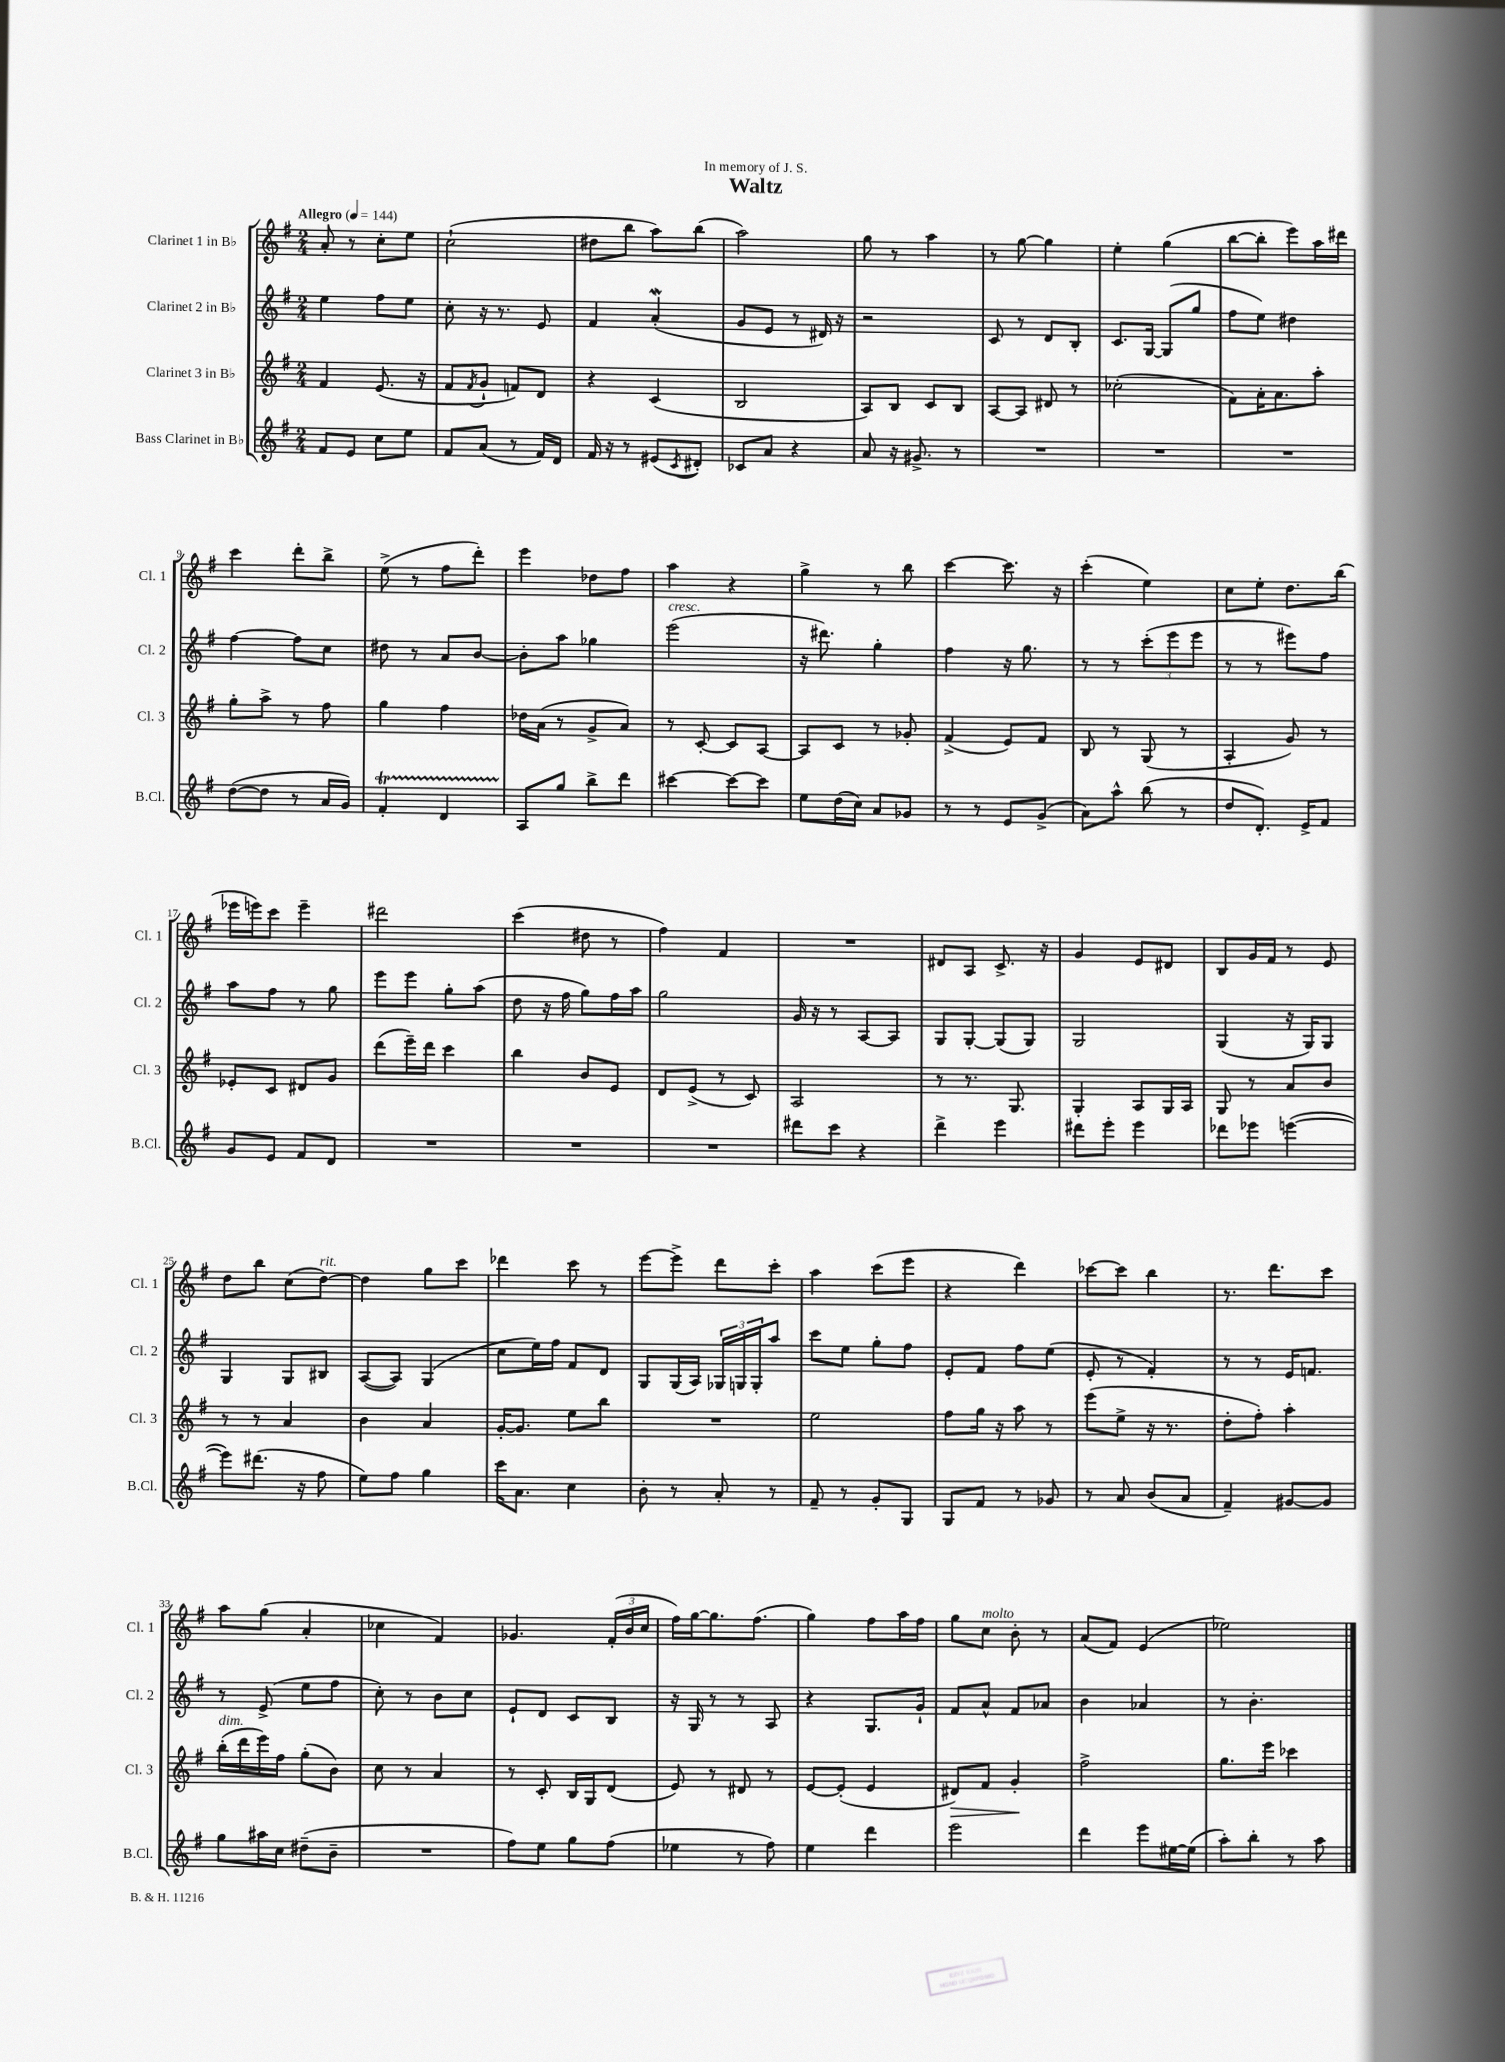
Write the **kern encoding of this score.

**kern	**kern	**kern	**kern
*staff4	*staff3	*staff2	*staff1
*clefG2	*clefG2	*clefG2	*clefG2
*k[f#]	*k[f#]	*k[f#]	*k[f#]
*M2/4	*M2/4	*M2/4	*M2/4
*MM144	*MM144	*MM144	*MM144
8f#	4f#	4ee	8a'
8e	.	.	8r
8cc	(8.e	8ff#	8cc'
8ee	.	8ee	8ee
.	16r	.	.
=	=	=	=
8f#	8f#	8cc'	(2cc`
.	8qf#	.	.
(8a	8g`	16r	.
.	.	8.r	.
8r	8f)	.	.
16f#)	8d	8e	.
16d	.	.	.
=	=	=	=
16f#	4r	4f#	8dd#
16r	.	.	.
8r	.	.	8bb
(8e#	(4c	(4a'	8aa)
8qc	.	.	.
8d#')	.	.	(8bb
=	=	=	=
8c-	2B	8g	2aa)
8a	.	8e	.
4r	.	8r	.
.	.	16d#)	.
.	.	16r	.
=	=	=	=
8a	8A)	2r	8gg
16r	8B	.	8r
8.g#^	.	.	.
.	8c	.	4aa
8r	8B	.	.
=	=	=	=
2r	[8A	8c	8r
.	8A]	8r	[8gg
.	8d#	8d	4gg]
.	8r	8B'	.
=	=	=	=
2r	(2cc-'	8.c	4ee'
.	.	[16G	.
.	.	(8G]	(4gg
.	.	8gg	.
=	=	=	=
2r	8f#)	8ff#	[8bb
.	16a'	8ee)	8bb']
.	8.a	.	.
.	.	4dd#	8eee)
.	8aa'	.	16aa
.	.	.	16ddd#
=	=	=	=
([8dd	8gg'	[4ff#	4ccc
8dd]	8aa^	.	.
8r	8r	8ff#]	8ddd'
16a	8ff#	8cc	8bb^
16g)	.	.	.
=	=	=	=
4f#'	4gg	8dd#	(8ee^
.	.	8r	8r
4d	4ff#	8a	8ff#
.	.	[8b	8ddd')
=	=	=	=
8A	16dd-	8b']	4eee
.	(16a	.	.
8gg	8r	8aa	.
8bb^	8g^	4gg-	8dd-
8ddd	8a)	.	8ff#
=	=	=	=
[4ccc#	8r	(2eee	4aa
.	[8c'	.	.
8ccc#_	8c]	.	4r
8ccc#]	[8A	.	.
=	=	=	=
8ee	8A]	16r	4gg^
.	.	8.ddd#)	.
(16dd	8c	.	.
16cc)	.	.	.
8a	8r	4gg'	8r
8g-	8g-'	.	8bb
=	=	=	=
8r	(4f#^	4ff#	[4ccc
8r	.	.	.
8e	8e)	16r	8.ccc]
.	.	8.gg	.
(8g^	8f#	.	.
.	.	.	16r
=	=	=	=
8a)	8B	8r	(4ccc'
8aa^^	8r	8r	.
(8bb	(8G	(12ccc'	4ee)
.	.	12eee	.
8r	8r	.	.
.	.	12eee	.
=	=	=	=
8dd	4A'	8r	8cc
8.d')	.	8r	8ee'
.	8g)	8eee#)	8.dd
16e^	.	.	.
8f#	8r	8ff#	.
.	.	.	(16bb
=	=	=	=
8g	8e-'	8aa	16eee-
.	.	.	16eee)
8e	8c	8ff#	8ccc
8f#	8d#	8r	4eee~
8d	8g	8gg	.
=	=	=	=
2r	(8ddd	8eee	2ddd#
.	16eee~)	8eee	.
.	16ddd	.	.
.	4ccc	8gg'	.
.	.	(8aa	.
=	=	=	=
2r	4bb	8dd	(4ccc
.	.	16r	.
.	.	16ff#	.
.	8b	8gg)	8dd#
.	8e	16ff#	8r
.	.	16aa	.
=	=	=	=
2r	8d	2gg	4ff#)
.	(8e^	.	.
.	8r	.	4f#
.	8c)	.	.
=	=	=	=
8ddd#	2A	16g	2r
.	.	16r	.
8ccc	.	8r	.
4r	.	[8A	.
.	.	8A]	.
=	=	=	=
4ddd^	8r	8G	8d#
.	8.r	[8G'	8A
4eee	.	(8G]	8.c^
.	8.G	.	.
.	.	8G)	.
.	.	.	16r
=	=	=	=
8ddd#	4G'	2G	4g
8eee'	.	.	.
4eee	8A	.	8e
.	16G	.	8d#
.	16A	.	.
=	=	=	=
8ddd-	8G	(4G	8B
8eee-	8r	.	16g
.	.	.	16f#
([4eee	8a	16r	8r
.	.	16G)	.
.	8b	8G	8e
=	=	=	=
8eee])	8r	4G	8dd
(8.ddd#	8r	.	8bb
.	4a	8G	(8cc
16r	.	.	.
8ff#	.	8B#	[8dd)
=	=	=	=
8ee)	4b	([8A	4dd]
8ff#	.	8A])	.
4gg	4a	(4G	8gg
.	.	.	8ccc
=	=	=	=
16ccc	[16g'	8cc	4ddd-
8.a	8.g]	.	.
.	.	16ee)	.
.	.	16ff#	.
4cc	8ee	8f#	8ccc
.	8bb	8d	8r
=	=	=	=
8b'	2r	8G	[8eee
8r	.	(16G	8eee^]
.	.	16A)	.
8a'	.	24G-	8ddd
.	.	24G	.
.	.	24G'	.
8r	.	8aa	8ccc'
=	=	=	=
8f#~	2ee	8ccc	4aa
8r	.	8ee	.
8g'	.	8gg'	(8ccc
8G	.	8ff#	8eee
=	=	=	=
8G	8ff#	8e'	4r
8f#	16gg	8f#	.
.	16r	.	.
8r	8aa	8ff#	4ddd)
8g-	8r	(8ee	.
=	=	=	=
8r	(8eee	8e'	[8ccc-
8a	8ee^	8r	8ccc-]
(8b	16r	4f#')	4bb
.	8.r	.	.
8a	.	.	.
=	=	=	=
4f#~)	8dd'	8r	8.r
.	8ff#')	8r	.
.	.	.	8.ddd
[8g#	4aa'	16e	.
.	.	8.f	.
8g#]	.	.	8ccc
=	=	=	=
8gg	(16bb'	8r	8aa
.	16ddd	.	.
16aa#	16eee)	(8e^	(8gg
16cc	16ff#	.	.
(8dd#~	(8gg'	8ee	4a'
8b~	8b)	8ff#	.
=	=	=	=
2r	8cc	8cc')	4cc-
.	8r	8r	.
.	4a	8b	4f#)
.	.	8cc	.
=	=	=	=
8ff#)	8r	8e`	4.g-
8ee	8c'	8d	.
8gg	16B	8c	.
.	16G	.	.
(8ff#	(8d	8B	(24f#'
.	.	.	24b
.	.	.	24cc
=	=	=	=
4ee-	8e)	16r	16ff#)
.	.	16G	[16gg
.	8r	8r	8.gg]
8r	8d#	8r	.
.	.	.	(8.ff#
8ff#)	8r	8A	.
=	=	=	=
4ee	[8e	4r	4gg)
.	(8e']	.	.
4ddd	4e	8.G	8ff#
.	.	.	16aa
.	.	16g`	16ff#
=	=	=	=
2eee	8d#)	8f#	8gg
.	8f#	8a^^	8cc
.	4g'	8f#	8b'
.	.	8a-	8r
=	=	=	=
4ddd	2ff#^	4b	(8a
.	.	.	8f#)
8eee	.	4a-	(4e
[16ee#	.	.	.
(16ee#]	.	.	.
=	=	=	=
8aa')	8.gg	8r	2ee-)
8bb'	.	4.b'	.
.	16eee	.	.
8r	4ccc-	.	.
8aa	.	.	.
==	==	==	==
*-	*-	*-	*-
